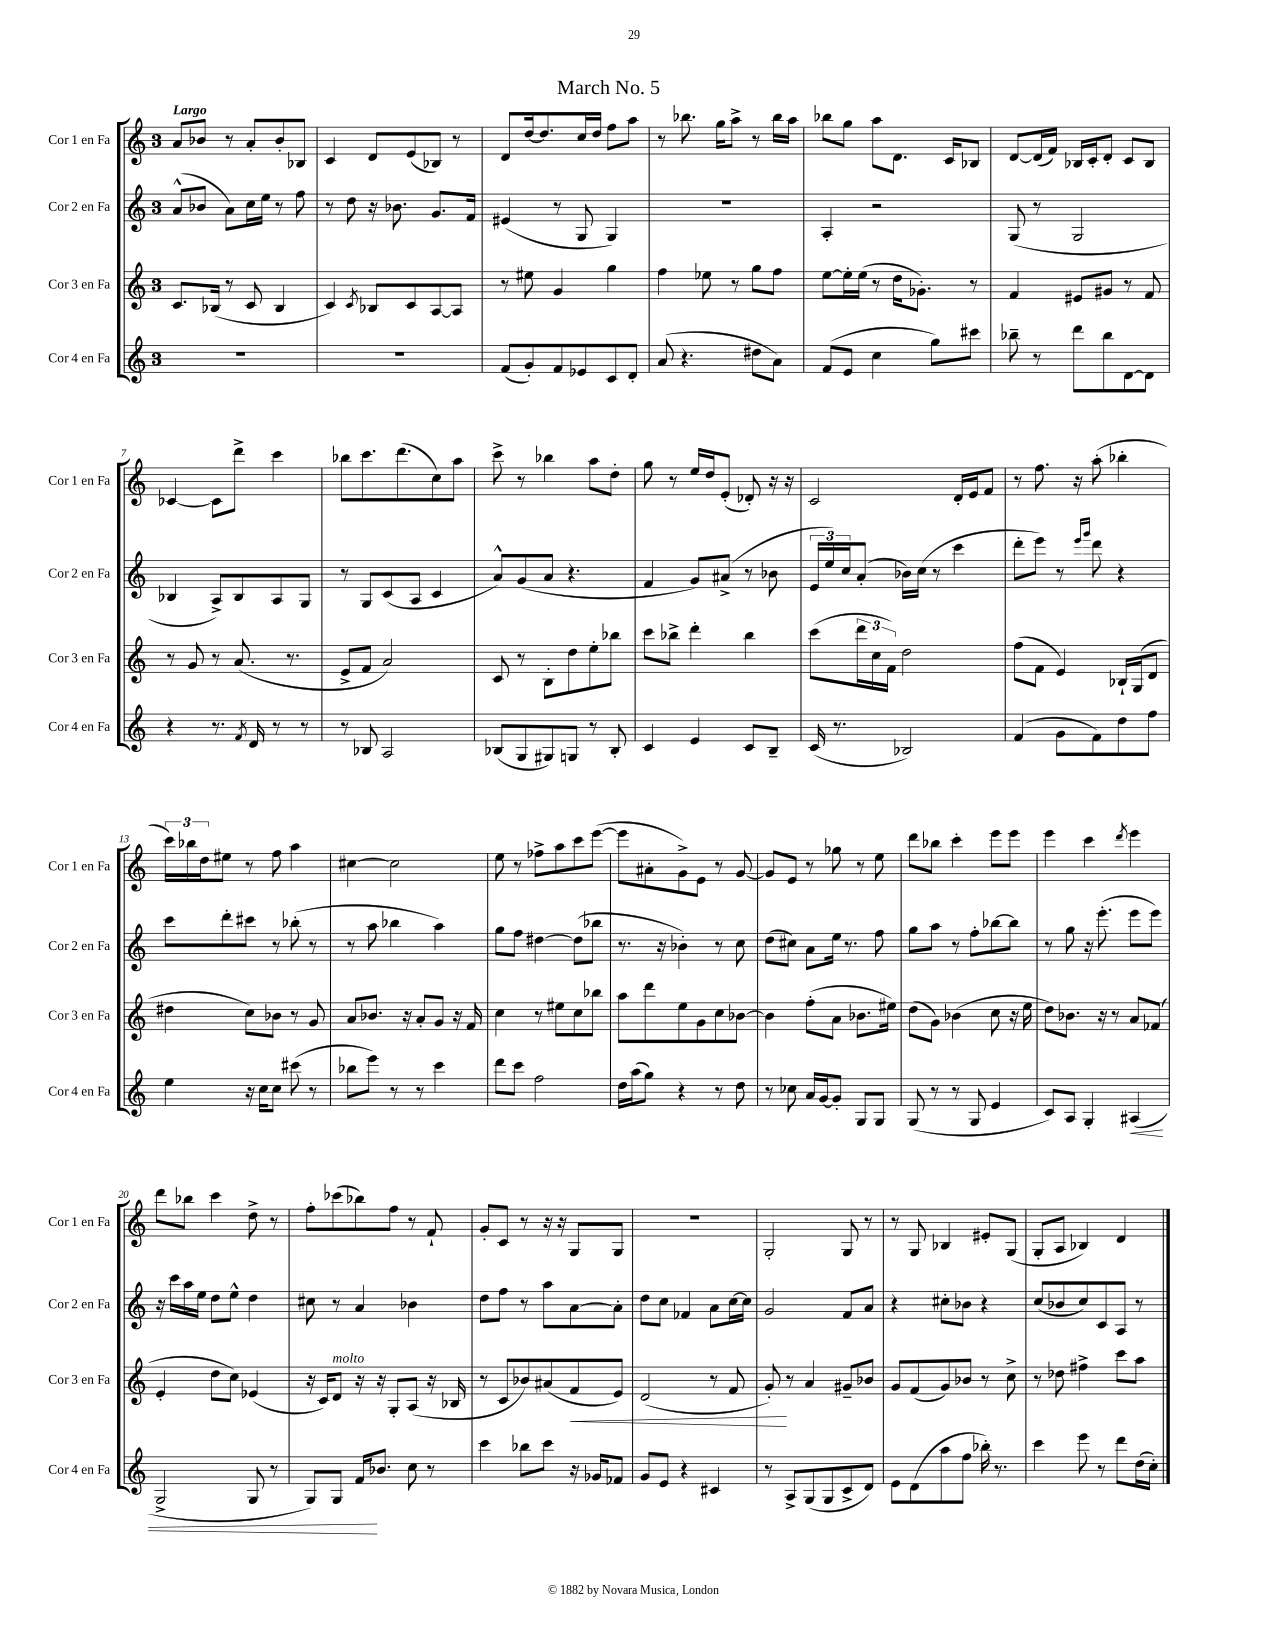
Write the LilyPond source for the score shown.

\header { title = "March No. 5" }
<<
\new StaffGroup <<
\new Staff = "s0" \with { instrumentName = "Cor 1 en Fa" shortInstrumentName = "Cor 1 en Fa" } {
    \clef treble \key c \major \once \override Staff.TimeSignature.style = #'single-digit \time 3/4 \tempo "Largo"
    a'8 bes'8 r8 a'8-. bes'8-. bes8 |
    c'4 d'8 e'8( bes8) r8 |
    d'8 d''16~ d''8. c''16 d''16 f''8 a''8 |
    r8 bes''8. g''16 a''8-> r8 bes''16 a''16 |
    bes''8 g''8 a''8 d'8. c'16 bes8 |
    d'8~ d'16( f'16) bes16 c'16-. d'8-. c'8 bes8 |
    ces'4~ ces'8 d'''8-> c'''4 |
    bes''8 c'''8. d'''8.( c''8) a''8 |
    c'''8-> r8 bes''4 a''8 d''8-. |
    g''8 r8 e''16 d''16 e'8-.( des'8-.) r16 r16 |
    c'2 d'16-. e'16 f'8 |
    r8 f''8. r16 a''8-.( bes''4-. |
    \tuplet 3/2 { c'''16) bes''16 d''16 } eis''8 r8 f''8 a''4 |
    cis''4~ cis''2 |
    e''8 r8 fes''8-> a''8 c'''8 e'''8~( |
    e'''8 ais'8-. g'8->) e'8 r8 g'8~ |
    g'8 e'8 r8 ges''8 r8 e''8 |
    d'''8 bes''8 c'''4-. e'''8 e'''8 |
    e'''4 c'''4 \acciaccatura { d'''8 } e'''4 |
    d'''8 bes''8 c'''4 d''8-> r8 |
    f''8-. ces'''8( bes''8) f''8 r8 f'8-! |
    g'8-. c'8 r8 r16 r16 g8 g8 |
    R2. |
    g2-. g8 r8 |
    r8 g8 bes4 eis'8-. g8( |
    g8-. a8 bes4) d'4 \bar "|." |
}
\new Staff = "s1" \with { instrumentName = "Cor 2 en Fa" shortInstrumentName = "Cor 2 en Fa" } {
    \clef treble \key c \major \once \override Staff.TimeSignature.style = #'single-digit \time 3/4
    a'8-^( bes'8 a'8) c''16 e''16 r8 f''8 |
    r8 d''8 r16 bes'8. g'8. f'16 |
    eis'4( r8 g8 g4) |
    R2. |
    a4-. r2 |
    g8( r8 g2 |
    bes4 a8->) bes8 a8 g8 |
    r8 g8 c'8( a8 c'4 |
    a'8-^) g'8( a'8 r4. |
    f'4 g'8) ais'8->( r8 bes'8 |
    \tuplet 3/2 { e'16 e''16) c''16 } a'8-.( bes'16) c''16( r8 c'''4 |
    d'''8-. e'''8) r8 \grace { e'''16 g'''16 } d'''8 r4 |
    c'''8 d'''8-. cis'''8 r8 bes''8-.( r8 |
    r8 a''8 bes''4 a''4) |
    g''8 f''8 dis''4~ dis''8( bes''8 |
    r8. r16 bes'4-.) r8 c''8 |
    d''8( cis''8) a'8 e''16 r8. f''8 |
    g''8 a''8 r8 f''8-. bes''8~ bes''8 |
    r8 g''8 r16 e'''8.-.( e'''8 e'''8) |
    r16 c'''16 a''16 e''16 d''8 e''8-^ d''4 |
    cis''8 r8 a'4 bes'4 |
    d''8 f''8 r8 a''8 a'8~ a'8-. |
    d''8 c''8 fes'4 a'8 c''16~ c''16 |
    g'2 f'8 a'8 |
    r4 cis''8-. bes'8 r4 |
    c''8( bes'8 c''8) c'8 a8 r8 \bar "|." |
}
\new Staff = "s2" \with { instrumentName = "Cor 3 en Fa" shortInstrumentName = "Cor 3 en Fa" } {
    \clef treble \key c \major \once \override Staff.TimeSignature.style = #'single-digit \time 3/4
    c'8. bes16( r8 c'8 bes4 |
    c'4) \acciaccatura { c'8 } bes8 c'8 a8~ a8 |
    r8 eis''8 g'4 g''4 |
    f''4 ees''8 r8 g''8 f''8 |
    e''8~ e''16-. e''16( r8 d''16 ges'8.-.) r8 |
    f'4 eis'8 gis'8 r8 f'8 |
    r8 g'8 r8 a'8.( r8. |
    e'8-> f'8 a'2) |
    c'8 r8 b8-. d''8 e''8-. bes''8 |
    c'''8 bes''8-> d'''4-. bes''4 |
    c'''8( \tuplet 3/2 { d'''16 c''16 f'16) } d''2 |
    f''8( f'8 e'4) bes16-! g16( d'8 |
    dis''4 c''8) bes'8 r8 g'8 |
    a'8 bes'8. r16 a'8-. g'8 r16 f'16 |
    c''4 r8 eis''8 c''8 bes''8 |
    a''8 d'''8 e''8 g'8 c''8 bes'8~ |
    bes'4 f''8-.( a'8 bes'8. eis''16) |
    d''8( g'8) bes'4( c''8 r16 e''16 |
    d''8) bes'8. r16 r8 a'8 fes'8( |
    e'4-. d''8 c''8) ees'4( |
    r16 c'16) d'8^\markup { \italic "molto" } r16 r16 g8-. a8( r16 bes16 |
    r8 c'8 bes'8) ais'8( f'8\< e'8) |
    d'2( r8 f'8 |
    g'8-.\!) r8 a'4 gis'8-- bes'8 |
    g'8 f'8( g'8) bes'8 r8 c''8-> |
    r8 des''8 fis''4-> c'''8 a''8 \bar "|." |
}
\new Staff = "s3" \with { instrumentName = "Cor 4 en Fa" shortInstrumentName = "Cor 4 en Fa" } {
    \clef treble \key c \major \once \override Staff.TimeSignature.style = #'single-digit \time 3/4
    R2. |
    R2. |
    f'8( g'8-.) f'8 ees'8 c'8 d'8-. |
    a'8( r4. dis''8 a'8) |
    f'8( e'8 c''4 g''8) cis'''8 |
    bes''8-- r8 d'''8 bes''8 d'8~ d'8 |
    r4 r8. \acciaccatura { f'8 } d'16 r8 r8 |
    r8 bes8 a2 |
    bes8( g8 gis8) g8 r8 bes8-. |
    c'4 e'4 c'8 b8-- |
    c'16( r8. bes2) |
    f'4( g'8 f'8) d''8 f''8 |
    e''4 r16 c''16 c''8 cis'''8( r8 |
    bes''8 e'''8) r8 r8 c'''4 |
    d'''8 c'''8 f''2 |
    d''16 a''16( g''8) r4 r8 d''8 |
    r8 ces''8 a'16 g'16~ g'8-. g8 g8 |
    g8( r8 r8 g8 e'4 |
    c'8) a8 g4-. ais4\<( |
    g2-> g8 r8 |
    g8) g8 f'16\! bes'8. c''8 r8 |
    c'''4 bes''8 c'''8 r16 ges'16 fes'8 |
    g'8 e'8 r4 cis'4 |
    r8 a8-> g8( g8 c'8-> d'8) |
    e'8 d'8( a''8 f''8 bes''16-.) r8. |
    c'''4 e'''8 r8 d'''8 d''16( c''16-.) \bar "|." |
}
>>
>>
